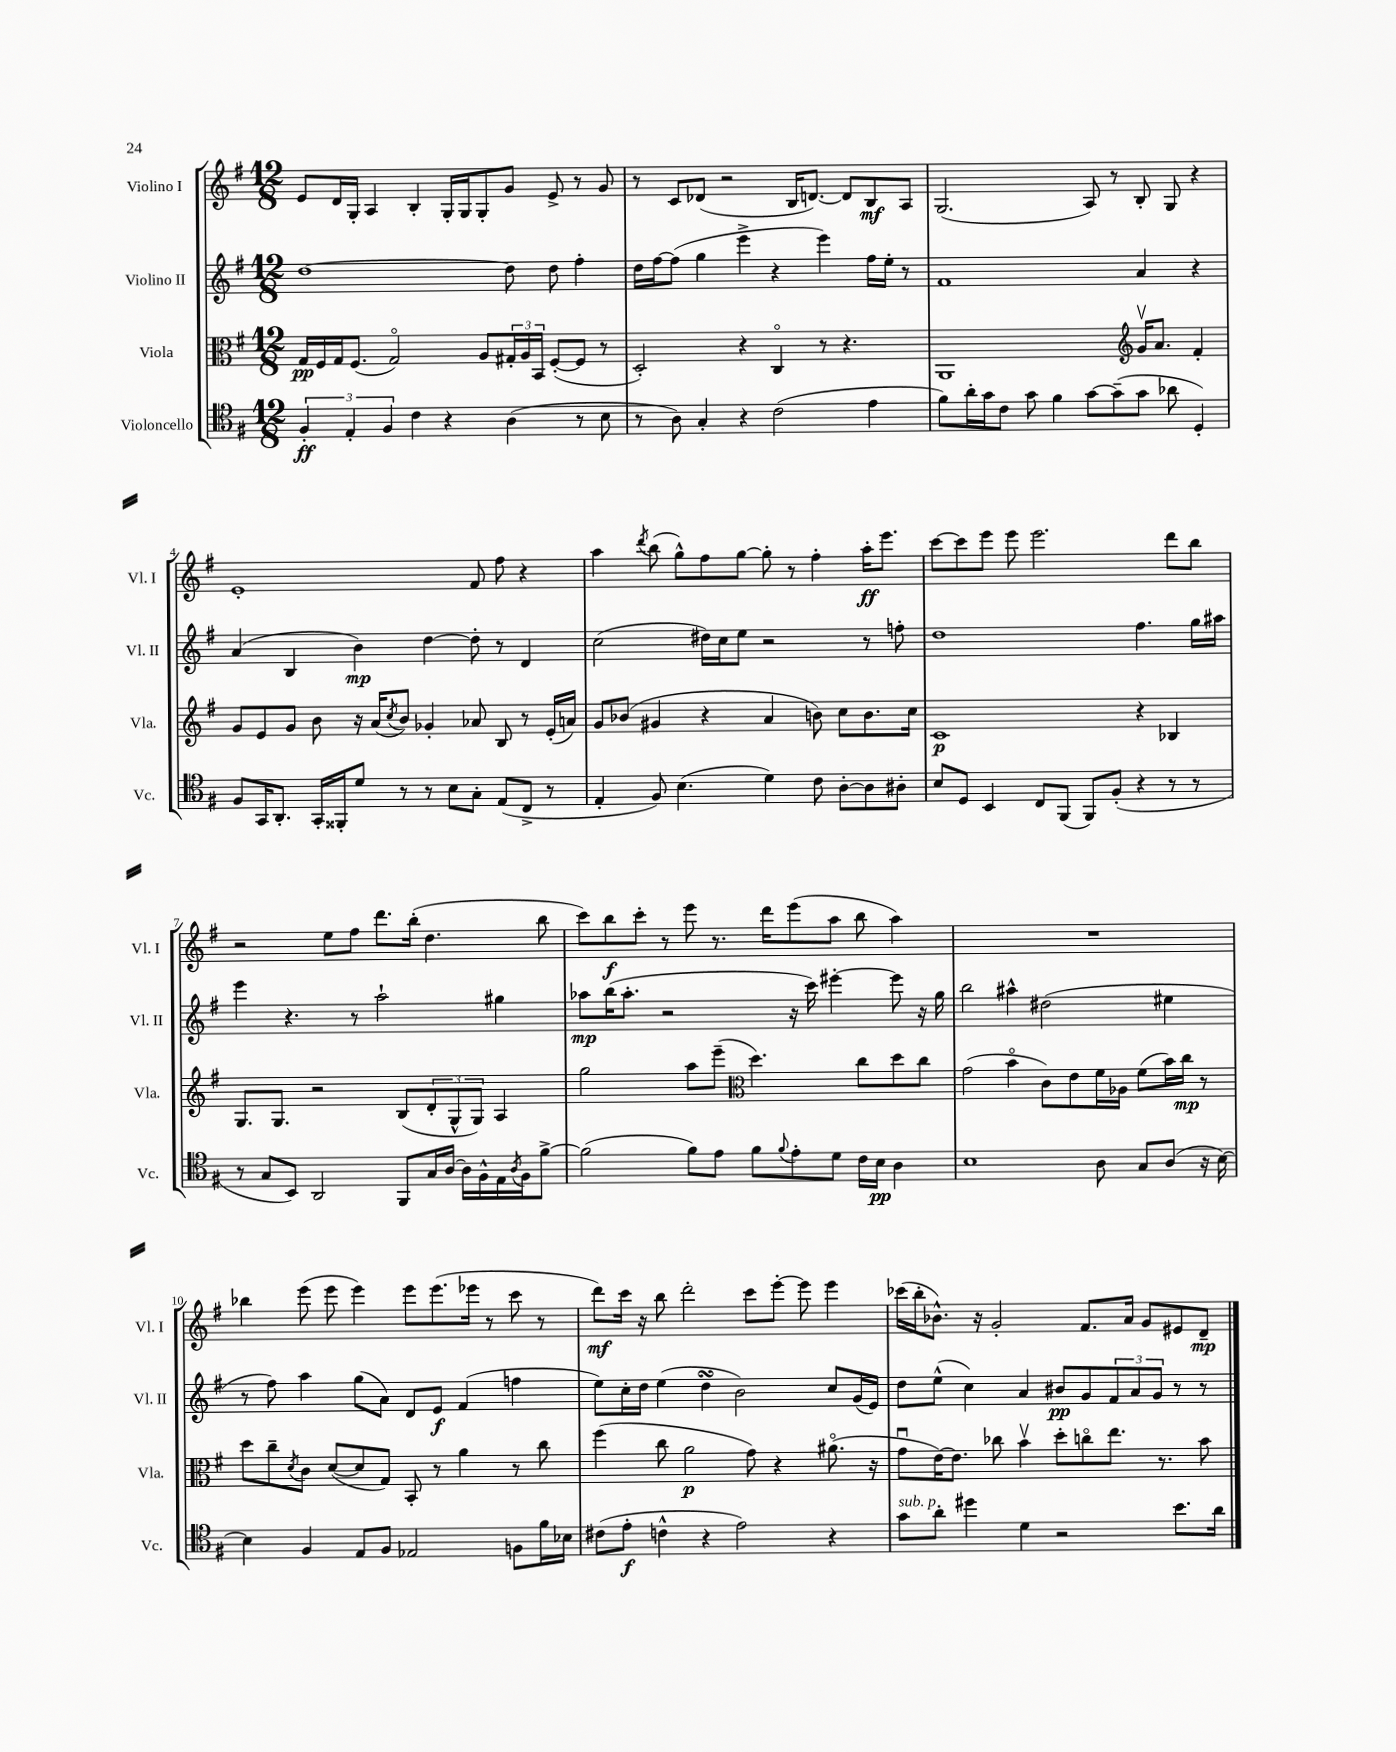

**kern	**dynam	**kern	**dynam	**kern	**dynam	**kern	**dynam
*part4	*part4	*part3	*part3	*part2	*part2	*part1	*part1
*staff4	*staff4	*staff3	*staff3	*staff2	*staff2	*staff1	*staff1
*I"Violoncello	*	*I"Viola	*	*I"Violino II	*	*I"Violino I	*
*I'Vc.	*	*I'Vla.	*	*I'Vl. II	*	*I'Vl. I	*
*clefC4	*	*clefC3	*	*clefG2	*	*clefG2	*
*k[f#]	*	*k[f#]	*	*k[f#]	*	*k[f#]	*
*M12/8	*	*M12/8	*	*M12/8	*	*M12/8	*
=1	=1	=1	=1	=1	=1	=1	=1
6F#'/	ff	16G/LL	pp	[1dd	.	8e/L	.
.	.	16F#/	.	.	.	.	.
.	.	16G/J	.	.	.	16d/L	.
6E'/	.	.	.	.	.	.	.
.	.	(8.F#/J	.	.	.	16G'/JJ	.
.	.	.	.	.	.	4A/	.
6F#/	.	.	.	.	.	.	.
.	.	2G/)	.	.	.	.	.
4c\	.	.	.	.	.	4B'/	.
4r	.	.	.	.	.	16G'/LL	.
.	.	.	.	.	.	16G/J	.
.	.	8A/L	.	.	.	8G'/	.
(4A\	.	24G#X'/L	.	8dd\]	.	8g/J	.
.	.	24A/	.	.	.	.	.
.	.	24BB/JJ	.	.	.	.	.
.	.	([8F#'/L	.	8dd\	.	8e^/	.
8r	.	8F#/J]	.	4ff#'\	.	8r	.
8B\	.	8r	.	.	.	8g/	.
=2	=2	=2	=2	=2	=2	=2	=2
8r	.	2D'/)	.	16dd\LL	.	8r	.
.	.	.	.	[16ff#\J	.	.	.
8A\)	.	.	.	(8ff#\J]	.	8c/L	.
4G'/	.	.	.	4gg\	.	(8d-X/J	.
.	.	.	.	.	.	2r	.
4r	.	4r	.	4eee^\	.	.	.
(2c\	.	4C/	.	4r	.	.	.
.	.	.	.	.	.	16B/KL	.
.	.	.	.	.	.	[8.dn/J)	.
.	.	8r	.	4eee\)	.	.	.
.	.	4.r	.	.	.	8d/L]	.
4e\	.	.	.	16ff#\LL	.	8B/	mf
.	.	.	.	16ee'\JJ	.	.	.
.	.	.	.	8r	.	8A/J	.
=3	=3	=3	=3	=3	=3	=3	=3
8f#\L)	.	1AA	.	1f#	.	(2.G/	.
16a'\L	.	.	.	.	.	.	.
16g\J	.	.	.	.	.	.	.
8c\J	.	.	.	.	.	.	.
8g\	.	.	.	.	.	.	.
4f#\	.	.	.	.	.	.	.
[8g\L	.	.	.	.	.	8A/)	.
(8g~\]	.	.	.	.	.	8r	.
*	*	*clefG2	*	*	*	*	*
8g\J	.	16gv/KL	.	4a/	.	8B'/	.
.	.	8.a/J	.	.	.	.	.
8a-X\	.	.	.	.	.	8G/	.
4D'/)	.	4f#'/	.	4r	.	4r	.
!!LO:LB:g=z
=4	=4	=4	=4	=4	=4	=4	=4
8F#/L	.	8g/L	.	(4a/	.	1e'	.
16GG/K	.	8e/	.	.	.	.	.
8.AA'/J	.	.	.	.	.	.	.
.	.	8g/J	.	4B/	.	.	.
16GG'/LL	.	8b\	.	.	.	.	.
16FF##X'/J	.	.	.	.	.	.	.
8d/J	.	16r	.	4b\)	mp	.	.
.	.	(16a/KL	.	.	.	.	.
.	.	8qcc/	.	.	.	.	.
8r	.	8b/J)	.	.	.	.	.
8r	.	4g-X'/	.	[4dd\	.	.	.
8B\L	.	.	.	.	.	.	.
8G'\J	.	8a-X/	.	8dd'\]	.	8f#/	.
(8E/L	.	8B/	.	8r	.	8ff#\	.
8C^/J	.	8r	.	4d/	.	4r	.
8r	.	(16e'/LL	.	.	.	.	.
.	.	16an/JJ)	.	.	.	.	.
=5	=5	=5	=5	=5	=5	=5	=5
4E'/	.	8g/L	.	(2cc\	.	4aa\	.
.	.	(8b-X/J	.	.	.	.	.
.	.	.	.	.	.	8qddd/	.
8F#/)	.	4g#X/	.	.	.	(8bb\	.
(4.B\	.	.	.	.	.	8gg^^\L)	.
.	.	4r	.	16dd#X\LL)	.	8ff#\	.
.	.	.	.	16cc\J	.	.	.
.	.	.	.	8ee\J	.	[8gg\J	.
4d\)	.	4a/	.	2r	.	8gg'\]	.
.	.	.	.	.	.	8r	.
8c\	.	8bn\)	.	.	.	4ff#'\	.
[8A'\L	.	8cc\L	.	.	.	.	.
8A\]	.	8.b\	.	8r	.	16aa'\KL	ff
.	.	.	.	.	.	8.eee\J	.
8A#X'\J	.	.	.	8ffn'\	.	.	.
.	.	16cc\Jk	.	.	.	.	.
=6	=6	=6	=6	=6	=6	=6	=6
8B/L	.	1c	p	1dd	.	[8ccc\L	.
8D/J	.	.	.	.	.	8ccc\]	.
4BB/	.	.	.	.	.	8eee\J	.
.	.	.	.	.	.	8eee\	.
8C/L	.	.	.	.	.	2.eee\	.
(8FF#/J	.	.	.	.	.	.	.
8FF#/L)	.	.	.	.	.	.	.
(8F#'/J	.	.	.	.	.	.	.
4r	.	4r	.	4.ff#\	.	.	.
8r	.	4B-X/	.	.	.	8ddd\L	.
8r	.	.	.	16gg\LL	.	8bb\J	.
.	.	.	.	16aa#X\JJ	.	.	.
!!LO:LB:g=z
=7	=7	=7	=7	=7	=7	=7	=7
8r	.	8.G/L	.	4eee\	.	2r	.
8G/L	.	.	.	.	.	.	.
.	.	8.G/J	.	.	.	.	.
8BB/J)	.	.	.	4.r	.	.	.
2AA/	.	2r	.	.	.	.	.
.	.	.	.	.	.	8ee\L	.
.	.	.	.	8r	.	8ff#\J	.
.	.	.	.	2aa`\	.	8.ddd\L	.
8FF#/L	.	(8B/L	.	.	.	.	.
.	.	.	.	.	.	(16bb'\Jk	.
16G/L	.	12d'/	.	.	.	4.dd\	.
[16A/JJ	.	.	.	.	.	.	.
.	.	12G^^/	.	.	.	.	.
16A\LL]	.	.	.	.	.	.	.
.	.	12G/J)	.	.	.	.	.
16F#^^\	.	.	.	.	.	.	.
16E\	.	4A/	.	4gg#X\	.	.	.
8qA/	.	.	.	.	.	.	.
16F#\J	.	.	.	.	.	.	.
[8f#^\J	.	.	.	.	.	8bb\	.
=8	=8	=8	=8	=8	=8	=8	=8
(2f#\]	.	2gg\	.	8aa-X\L	mp	8ccc\L)	.
.	.	.	.	(16bb\K	.	8bb\	f
.	.	.	.	8.aa-'\J	.	.	.
.	.	.	.	.	.	8ccc'\J	.
.	.	.	.	2r	.	8r	.
8f#\L)	.	8aa\L	.	.	.	8eee\	.
8e\J	.	(8eee~\J	.	.	.	8.r	.
*	*	*clefC3	*	*	*	*	*
8f#\L	.	4.dd\)	.	.	.	.	.
.	.	.	.	.	.	16ddd\KL	.
8qqf#/	.	.	.	.	.	.	.
8e'\	.	.	.	16r	.	(8eee\	.
.	.	.	.	16ccc\)	.	.	.
8d\J	.	.	.	[4eee#X'\	.	8aa\J	.
16c\LL	.	8cc\L	.	.	.	8bb\	.
16B\JJ	pp	.	.	.	.	.	.
4A\	.	8dd\	.	8eee#\]	.	4aa\)	.
.	.	8cc\J	.	16r	.	.	.
.	.	.	.	16gg\	.	.	.
=9	=9	=9	=9	=9	=9	=9	=9
1B	.	(2g\	.	2bb\	.	1.r	.
.	.	4b\	.	4aa#X^^\	.	.	.
.	.	8c\L)	.	(2dd#X\	.	.	.
.	.	8e\	.	.	.	.	.
8A\	.	16f#\L	.	.	.	.	.
.	.	16A-X\JJ	.	.	.	.	.
8G/L	.	(8f#\L	.	.	.	.	.
(8A/J	.	16b\L)	.	4ee#X\	.	.	.
.	.	16cc\JJ	mp	.	.	.	.
16r	.	8r	.	.	.	.	.
[16B\)	.	.	.	.	.	.	.
!!LO:LB:g=z
=10	=10	=10	=10	=10	=10	=10	=10
4B\]	.	8dd\L	.	8r	.	4bb-X\	.
.	.	8cc~\	.	8ff#\)	.	.	.
.	.	8qd/	.	.	.	.	.
4F#/	.	8c\J	.	4aa\	.	(8eee\	.
.	.	([8d/L	.	.	.	8eee\	.
8E/L	.	8d/]	.	(8gg\L	.	4eee\)	.
8F#/J	.	8G/J)	.	8a\J)	.	.	.
2E-X/	.	8BB'/	.	8d/L	.	8eee\L	.
.	.	8r	.	8e/J	f	(8.eee\	.
.	.	4a\	.	(4f#/	.	.	.
.	.	.	.	.	.	16eee-X\Jk	.
.	.	.	.	.	.	8r	.
8Fn\L	.	8r	.	4ffn\	.	8ccc\	.
16f#\L	.	8cc\	.	.	.	8r	.
16B-X\JJ	.	.	.	.	.	.	.
=11	=11	=11	=11	=11	=11	=11	=11
(8c#X\L	.	(4ff#\	.	8ee\L)	.	8ddd\L)	mf
8e'\J	f	.	.	16cc'\L	.	16ccc\Jk	.
.	.	.	.	16dd\JJ	.	16r	.
4cn^^\	.	8cc\	.	(4ee\	.	8bb\	.
.	.	2a\	p	.	.	2ddd'\	.
4r	.	.	.	4ddsSSS\	.	.	.
2e\)	.	.	.	2b\)	.	.	.
.	.	8g\)	.	.	.	8ccc\L	.
.	.	4r	.	.	.	[8eee'\J	.
.	.	.	.	.	.	8eee\]	.
4r	.	(8.a#X\	.	8cc/L	.	4eee\	.
.	.	.	.	(16g/L	.	.	.
.	.	16r	.	16e/JJ)	.	.	.
=12	=12	=12	=12	=12	=12	=12	=12
!LO:TX:a:i:t=sub. p	!	!	!	!	!	!	!
8g\L	.	8gu\L	.	8dd\L	.	(16ccc-X\LL	.
.	.	.	.	.	.	16bb'\J	.
8a'\J	.	[16e\K)	.	(8ee^^\J	.	8.b-X^^\J)	.
.	.	8.e\J]	.	.	.	.	.
4dd#X\	.	.	.	4cc\)	.	.	.
.	.	.	.	.	.	16r	.
.	.	8cc-X\	.	.	.	2g'/	.
4d\	.	4bv\	.	4a/	.	.	.
2r	.	8dd'\L	.	8b#X/L	pp	.	.
.	.	8ccn\	.	8g/	.	8.f#/L	.
.	.	8.ee\J	.	12f#/	.	.	.
.	.	.	.	.	.	16a/Jk	.
.	.	.	.	12a/	.	.	.
.	.	.	.	.	.	8g/L	.
.	.	.	.	12g/J	.	.	.
.	.	8.r	.	.	.	.	.
8.b\L	.	.	.	8r	.	8e#X/	.
.	.	8b\	.	8r	.	8d~/J	mp
16a\Jk	.	.	.	.	.	.	.
==	==	==	==	==	==	==	==
*-	*-	*-	*-	*-	*-	*-	*-
